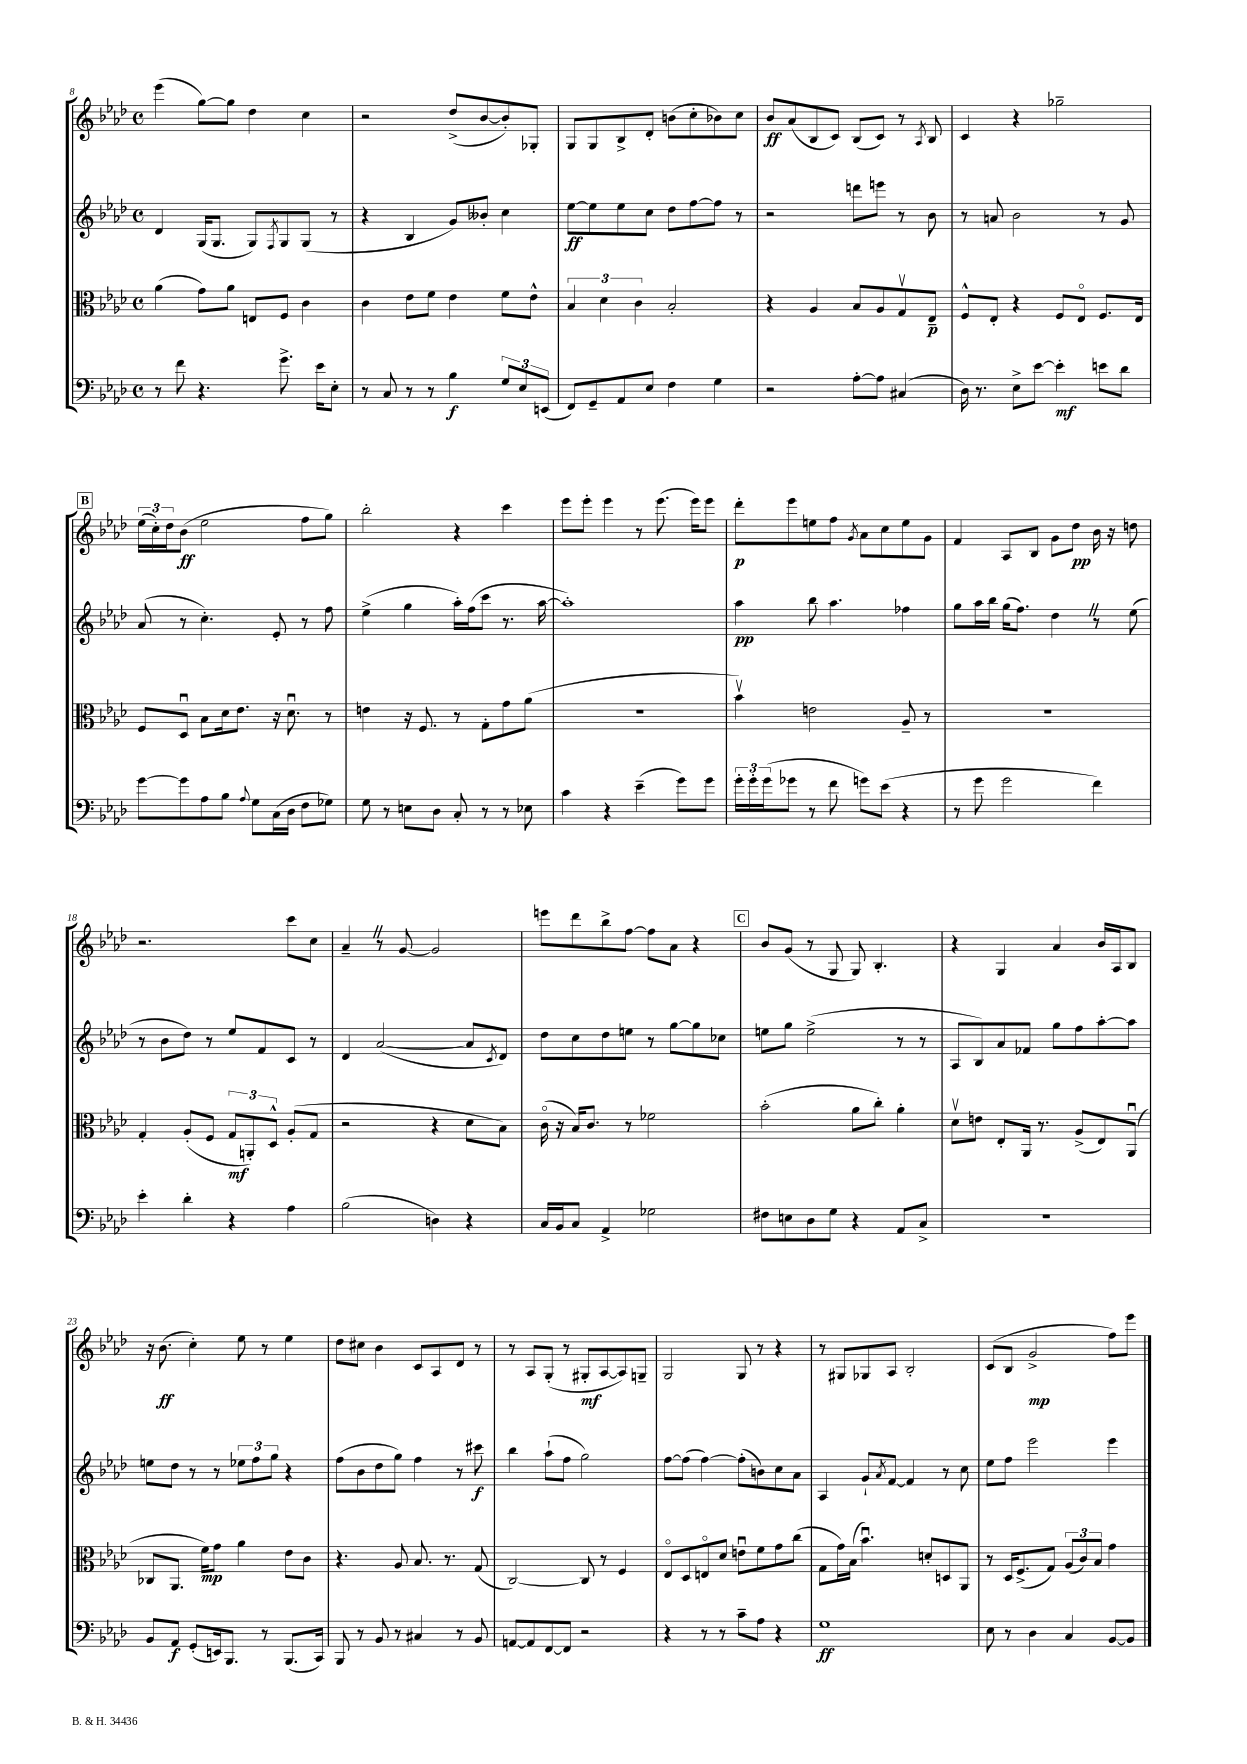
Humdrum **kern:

**kern	**dynam	**kern	**dynam	**kern	**dynam	**kern	**dynam
*part4	*part4	*part3	*part3	*part2	*part2	*part1	*part1
*staff4	*staff4	*staff3	*staff3	*staff2	*staff2	*staff1	*staff1
*clefF4	*	*clefC3	*	*clefG2	*	*clefG2	*
*k[b-e-a-d-]	*	*k[b-e-a-d-]	*	*k[b-e-a-d-]	*	*k[b-e-a-d-]	*
*M4/4	*	*M4/4	*	*M4/4	*	*M4/4	*
*met(c)	*	*met(c)	*	*met(c)	*	*met(c)	*
=8	=8	=8	=8	=8	=8	=8	=8
8r	.	(4a-\	.	4d-/	.	(4eee-\	.
8f\	.	.	.	.	.	.	.
4.r	.	8g\L)	.	(16G/KL	.	[8gg\L)	.
.	.	.	.	8.G/J	.	.	.
.	.	8a-\J	.	.	.	8gg\J]	.
.	.	8En/L	.	8G/L)	.	4dd-\	.
.	.	.	.	8qF/	.	.	.
8.g^\	.	8F/J	.	8G/	.	.	.
.	.	4c\	.	(8G/J	.	4cc\	.
16e-\KL	.	.	.	.	.	.	.
8E-'\J	.	.	.	8r	.	.	.
=9	=9	=9	=9	=9	=9	=9	=9
8r	.	4c\	.	4r	.	2r	.
8C/	.	.	.	.	.	.	.
8r	.	8e-\L	.	4B-/	.	.	.
8r	.	8f\J	.	.	.	.	.
4B-\	f	4e-\	.	8g/L)	.	(8dd-^/L	.
.	.	.	.	8b--X'/J	.	[8b-/	.
12G/L	.	8f\L	.	4cc\	.	8b-'/])	.
12E-/	.	.	.	.	.	.	.
.	.	8e-^^\J	.	.	.	8G-X'/J	.
(12EEn/J	.	.	.	.	.	.	.
=10	=10	=10	=10	=10	=10	=10	=10
8FF/L)	.	6B-/	.	[8ee-\L	ff	8G/L	.
8GG~/	.	.	.	8ee-\]	.	8G/	.
.	.	6d-\	.	.	.	.	.
8AA-/	.	.	.	8ee-\	.	8B-^/	.
.	.	6c\	.	.	.	.	.
8E-/J	.	.	.	8cc\J	.	8d-'/J	.
4F\	.	2B-'/	.	8dd-\L	.	(8bn\L	.
.	.	.	.	[8ff\	.	8cc'\	.
4G\	.	.	.	8ff\J]	.	8b-X\)	.
.	.	.	.	8r	.	8cc\J	.
=11	=11	=11	=11	=11	=11	=11	=11
2r	.	4r	.	2r	.	8b-/L	ff
.	.	.	.	.	.	(8a-/	.
.	.	4A-/	.	.	.	8B-/	.
.	.	.	.	.	.	8c/J)	.
[8A-'\L	.	8B-/L	.	8dddn\L	.	(8B-/L	.
8A-\J]	.	8A-/	.	8eeen\J	.	8c/J)	.
(4C#X/	.	8Gv/	.	8r	.	8r	.
.	.	.	.	.	.	8qA-/	.
.	.	8E-~/J	p	8b-\	.	8B-/	.
=12	=12	=12	=12	=12	=12	=12	=12
16D-\)	.	8F^^/L	.	8r	.	4c/	.
8.r	.	.	.	.	.	.	.
.	.	8E-'/J	.	8an/	.	.	.
8E-^\L	.	4r	.	2b-\	.	4r	.
[8e-\J	.	.	.	.	.	.	.
4e-'\]	mf	8F/L	.	.	.	2gg-X~\	.
.	.	8E-/J	.	.	.	.	.
8en\L	.	8.F/L	.	8r	.	.	.
8d-\J	.	.	.	8g/	.	.	.
.	.	16E-/Jk	.	.	.	.	.
!!LO:LB:g=z
!!LO:REH:place=s1:t=B
=13	=13	=13	=13	=13	=13	=13	=13
[8g\L	.	8F/L	.	(8a-/	.	(24ee-\LL	.
.	.	.	.	.	.	24cc'\)	.
.	.	.	.	.	.	24dd-\J	.
8g\]	.	8D-u/J	.	8r	.	(8b-\J	ff
8A-\	.	8B-\L	.	4.cc'\)	.	2ee-\	.
8B-\J	.	16d-\k	.	.	.	.	.
.	.	8.e-\J	.	.	.	.	.
8qqA-/	.	.	.	.	.	.	.
8G\L	.	.	.	.	.	.	.
(16C\L	.	16r	.	8e-'/	.	.	.
16D-\JJ	.	8.d-u\	.	.	.	.	.
8F\L	.	.	.	8r	.	8ff\L	.
8G-X\J)	.	8r	.	8ff\	.	8gg\J)	.
=14	=14	=14	=14	=14	=14	=14	=14
8G\	.	4en\	.	(4ee-^\	.	2bb-'\	.
8r	.	.	.	.	.	.	.
8En\L	.	16r	.	4gg\	.	.	.
.	.	8.F/	.	.	.	.	.
8D-\J	.	.	.	.	.	.	.
8C'/	.	8r	.	16aa-'\LL)	.	4r	.
.	.	.	.	(16ff\J	.	.	.
8r	.	8G'\L	.	8ccc\J	.	.	.
8r	.	8g\	.	8.r	.	4ccc\	.
8E-X\	.	(8a-\J	.	.	.	.	.
.	.	.	.	[16aa-\	.	.	.
=15	=15	=15	=15	=15	=15	=15	=15
4c\	.	1r	.	1aa-'])	.	8eee-\L	.
.	.	.	.	.	.	8eee-'\J	.
4r	.	.	.	.	.	4eee-\	.
(4e-~\	.	.	.	.	.	8r	.
.	.	.	.	.	.	(8.eee-\	.
8g\L)	.	.	.	.	.	.	.
.	.	.	.	.	.	16eee-\KL)	.
8g\J	.	.	.	.	.	8eee-\J	.
=16	=16	=16	=16	=16	=16	=16	=16
24g'\LL	.	4b-v\)	.	4aa-\	pp	8ddd-'\L	p
24g'\	.	.	.	.	.	.	.
(24g\J	.	.	.	.	.	.	.
8g-X\J	.	.	.	.	.	8eee-\	.
8r	.	2en\	.	8bb-\	.	8een\	.
8f\	.	.	.	4.aa-\	.	8ff\J	.
.	.	.	.	.	.	8qg/	.
8gn\L)	.	.	.	.	.	8a-\L	.
(8e-\J	.	.	.	.	.	8cc\	.
4r	.	8A-~/	.	4ff-X\	.	8ee\	.
.	.	8r	.	.	.	8g\J	.
=17	=17	=17	=17	=17	=17	=17	=17
8r	.	1r	.	8gg\L	.	4f/	.
8g\	.	.	.	16aa-\L	.	.	.
.	.	.	.	16bb-\JJ	.	.	.
2g\	.	.	.	(16gg\KL	.	8A-/L	.
.	.	.	.	8.ff\J)	.	.	.
.	.	.	.	.	.	8B-/J	.
.	.	.	.	4dd-Z\	.	8g\L	.
.	.	.	.	.	.	8dd-\J	pp
4f\)	.	.	.	8r	.	16b-\	.
.	.	.	.	.	.	16r	.
.	.	.	.	(8ee-\	.	8ddn\	.
!!LO:LB:g=z
=18	=18	=18	=18	=18	=18	=18	=18
4e-'\	.	4G'/	.	8r	.	2.r	.
.	.	.	.	8b-\L	.	.	.
4d-'\	.	(8A-'/L	.	8dd-\J)	.	.	.
.	.	8F/J	.	8r	.	.	.
4r	.	12G/L	mf	8ee-/L	.	.	.
.	.	12AAn'/)	.	.	.	.	.
.	.	.	.	8f/	.	.	.
.	.	12D-^^/J	.	.	.	.	.
4A-\	.	(8A-'/L	.	8c/J	.	8ccc\L	.
.	.	8G/J	.	8r	.	8cc\J	.
=19	=19	=19	=19	=19	=19	=19	=19
(2B-\	.	2r	.	4d-/	.	4a-~Z/	.
.	.	.	.	([2a-/	.	8r	.
.	.	.	.	.	.	[8g/	.
4Dn\)	.	4r	.	.	.	2g/]	.
4r	.	8d-\L	.	8a-/L]	.	.	.
.	.	.	.	8qc/	.	.	.
.	.	8B-\J)	.	8d-/J)	.	.	.
=20	=20	=20	=20	=20	=20	=20	=20
16C/LL	.	(16c\	.	8dd-\L	.	8eeen\L	.
16BB-/J	.	16r	.	.	.	.	.
8C/J	.	16B-/KL)	.	8cc\	.	8ddd-\	.
.	.	8.c/J	.	.	.	.	.
4AA-^/	.	.	.	8dd-\	.	8bb-^\	.
.	.	8r	.	8een\J	.	[8ff\J	.
2G-X\	.	2f-X\	.	8r	.	8ff\L]	.
.	.	.	.	[8gg\L	.	8a-\J	.
.	.	.	.	8gg\]	.	4r	.
.	.	.	.	8cc-X\J	.	.	.
!!LO:REH:place=s1:t=C
=21	=21	=21	=21	=21	=21	=21	=21
8F#X\L	.	(2b-'\	.	8een\L	.	8b-/L	.
8En\	.	.	.	8gg\J	.	(8g/J	.
8D-\	.	.	.	(2ee^\	.	8r	.
8G\J	.	.	.	.	.	8G/	.
4r	.	8a-\L	.	.	.	8G/)	.
.	.	8cc'\J)	.	.	.	4.B-'/	.
8AA-/L	.	4a-'\	.	8r	.	.	.
8C^/J	.	.	.	8r	.	.	.
=22	=22	=22	=22	=22	=22	=22	=22
1r	.	8d-v\L	.	8A-/L	.	4r	.
.	.	8en\J	.	8B-/)	.	.	.
.	.	8E-'/L	.	8a-/	.	4G/	.
.	.	16AA-/Jk	.	8f-X/J	.	.	.
.	.	8.r	.	.	.	.	.
.	.	.	.	8gg\L	.	4a-/	.
.	.	(8A-^/L	.	8ff\	.	.	.
.	.	8E-/)	.	[8aa-'\	.	16b-/LL	.
.	.	.	.	.	.	16A-/J	.
.	.	(8AA-u/J	.	8aa-\J]	.	8B-/J	.
!!LO:LB:g=z
=23	=23	=23	=23	=23	=23	=23	=23
8BB-/L	.	8C-X/L	.	8een\L	.	16r	.
.	.	.	.	.	.	(8.b-\	ff
8AA-/J	f	8.AA-/J	.	8dd-\J	.	.	.
(8GG'/L	.	.	.	8r	.	4cc'\)	.
.	.	16f\KL)	mp	.	.	.	.
16EEn/k)	.	8g\J	.	8r	.	.	.
8.BBB-/J	.	.	.	.	.	.	.
.	.	4a-\	.	12ee-X\L	.	8ee-\	.
.	.	.	.	12ff\	.	.	.
8r	.	.	.	.	.	8r	.
.	.	.	.	12gg\J	.	.	.
(8.BBB-/L	.	8e-\L	.	4r	.	4ee-\	.
.	.	8c\J	.	.	.	.	.
16CC/Jk)	.	.	.	.	.	.	.
=24	=24	=24	=24	=24	=24	=24	=24
8BBB-/	.	4.r	.	(8ff\L	.	8dd-\L	.
8r	.	.	.	8b-\	.	8cc#X\J	.
8BB-/	.	.	.	8dd-\	.	4b-\	.
8r	.	8A-/	.	8gg\J)	.	.	.
4C#X/	.	8.B-/	.	4ff\	.	8c/L	.
.	.	.	.	.	.	8A-/	.
.	.	8.r	.	.	.	.	.
8r	.	.	.	8r	.	8d-/J	.
8BB-/	.	(8G/	.	8ccc#X\	f	8r	.
=25	=25	=25	=25	=25	=25	=25	=25
[8AAn/L	.	[2C/)	.	4bb-\	.	8r	.
8AA/]	.	.	.	.	.	8A-/L	.
[8FF/	.	.	.	(8aa-`\L	.	(8G'/J	.
8FF/J]	.	.	.	8ff\J	.	8r	.
2r	.	8C/]	.	2gg\)	.	8G#X'/L	mf
.	.	8r	.	.	.	[8A-/	.
.	.	4F/	.	.	.	8A-/])	.
.	.	.	.	.	.	8Gn~/J	.
=26	=26	=26	=26	=26	=26	=26	=26
4r	.	8E-/L	.	[8ff\L	.	2G/	.
.	.	8D-/	.	(8ff\J]	.	.	.
8r	.	8En/	.	[4ff\)	.	.	.
8r	.	8d-/J	.	.	.	.	.
8c~\L	.	8enu\L	.	(8ff'\L]	.	8G/	.
8A-\J	.	8f\	.	8bn\)	.	8r	.
4r	.	8g\	.	8cc\	.	4r	.
.	.	(8cc\J	.	8a-\J	.	.	.
=27	=27	=27	=27	=27	=27	=27	=27
1G	ff	8G\L	.	4A-/	.	8r	.
.	.	16g\L)	.	.	.	8G#X/L	.
.	.	(16B-\JJ	.	.	.	.	.
.	.	4.b-u\)	.	8g`/L	.	8G-X/	.
.	.	.	.	8qa-/	.	.	.
.	.	.	.	[8f/J	.	8A-/J	.
.	.	.	.	4f/]	.	2B-'/	.
.	.	8dn'/L	.	.	.	.	.
.	.	8Dn/	.	8r	.	.	.
.	.	8AA-/J	.	8cc\	.	.	.
=28	=28	=28	=28	=28	=28	=28	=28
8E-\	.	8r	.	8ee-\L	.	(8c/L	.
8r	.	16D-/KL	.	8ff\J	.	8B-/J	.
.	.	(8.F^/	.	.	.	.	.
4D-\	.	.	.	2eee-\	.	2g^/	mp
.	.	8G/J)	.	.	.	.	.
4C/	.	(12A-/L	.	.	.	.	.
.	.	12c/)	.	.	.	.	.
.	.	12B-/J	.	.	.	.	.
[8BB-/L	.	4g\	.	4eee-\	.	8ff\L)	.
8BB-/J]	.	.	.	.	.	8eee-\J	.
==	==	==	==	==	==	==	==
*-	*-	*-	*-	*-	*-	*-	*-
